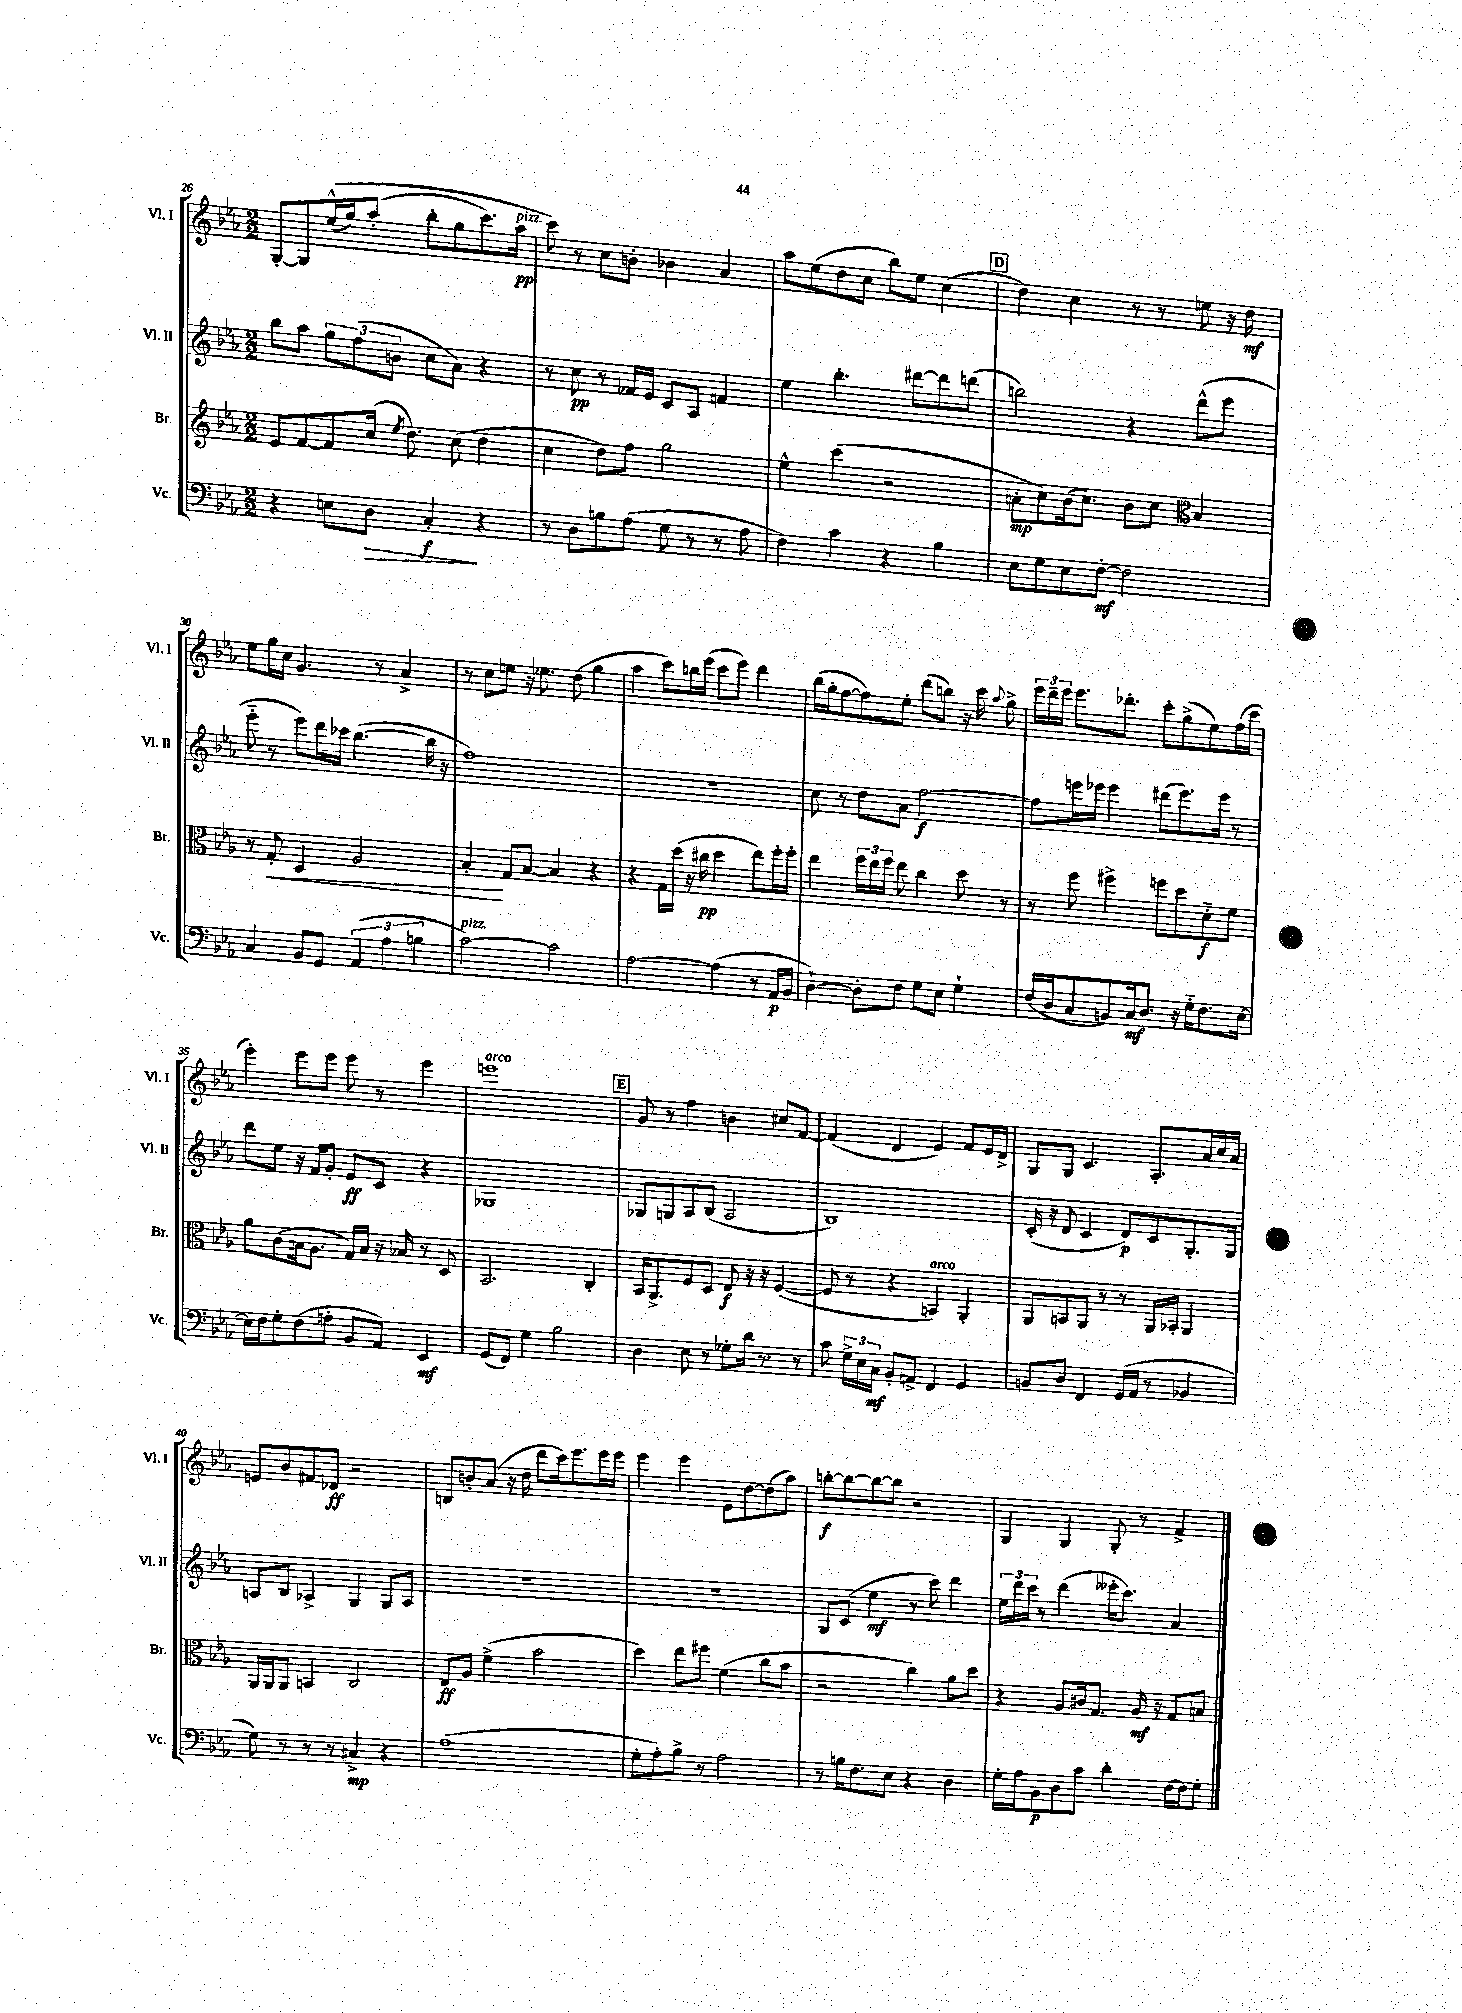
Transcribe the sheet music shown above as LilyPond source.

<<
\new StaffGroup <<
\new Staff = "s0" \with { instrumentName = "Vl. I" shortInstrumentName = "Vl. I" } {
    \clef treble \key ees \major \numericTimeSignature \time 2/2
    \autoBeamOff g8[~-. g8 ees''16-^(\( g''16) aes''8]-.( bes''8[-. g''8 c'''8.) aes''16]\pp^\markup { \italic "pizz." } |
    c'''8\) r8 c''8[ b'8]-. bes'4 aes'4 |
    aes''8[ ees''8( d''8 c''8] bes''8[) ees''8] c''4( |
    \mark \markup { \box "D" } d''4) c''4 r8 r8 e''8 r16 d''16\mf |
    ees''8[ g''16 c''16] g'4. r8 aes'4-> |
    r8 c''8[ e''8] r16 ees''8. d''8( g''4 |
    aes''4 c'''8[) b''16 ees'''16]( c'''8[ ees'''8]) d'''4 |
    bes''16[( g''16-. f''8~ f''8) ees''8]-. d'''8[( b''8]) r16 c'''16 \appoggiatura { aes''8 } g''8-> |
    \tuplet 3/2 { ees'''16[ d'''16-- ees'''16] } ees'''8.[ des'''8.]-. c'''8[-. g''8->( ees''8) f''16( c'''16] |
    ees'''4-.) ees'''8[ ees'''8] ees'''8 r8 ees'''4 |
    e'''1^\markup { \italic "arco" } |
    \mark \markup { \box "E" } g'8 r8 f''4 b'4 cis''8[ f'8]~ |
    f'4( d'4 ees'4) f'8[ ees'16 d'16]-> |
    g8[ g8] c'4. aes8.[-. aes'16 c''16 aes'16] |
    e'8[ bes'8 fis'8 des'8]\ff r2 |
    b8[ b'8-. aes'8]( r16 d''16 d'''8[ c'''16) ees'''8. ees'''16 ees'''16] |
    ees'''4 ees'''4 ees'8[ d''8~ d''8( aes''8]) |
    b''8[~-.\f b''8~ b''8~ b''8] r2 |
    g4 g4 g8-. r8 f'4-> \bar "|." |
}
\new Staff = "s1" \with { instrumentName = "Vl. II" shortInstrumentName = "Vl. II" } {
    \clef treble \key ees \major \numericTimeSignature \time 2/2
    \autoBeamOff bes''8[ aes''8] \tuplet 3/2 { g''8[ f''8( b'8] } c''8[ aes'8]) r4 |
    r8 c''8\pp r8 fes'16[ ees'16] c'8[ aes8] f'4 |
    ees''4 bes''4.-. dis'''8[~ dis'''8 d'''8]( |
    \mark \markup { \box "D" } b''2) r4 d'''8[-^( ees'''8] |
    ees'''8-_ r8 ees'''8[) d'''16 ces'''16] bes''4.~( bes''16 r16 |
    f''1) |
    R1 |
    c''8 r8 d''8[ aes'8] f''2~\f |
    f''8[ e'''16 ees'''16] ees'''4 dis'''8[( ees'''8.) ees'''16] r8 |
    d'''8[ ees''8] r16 f'16[ g'8]-. ees'8[\ff c'8] r4 |
    ges1 |
    \mark \markup { \box "E" } ges8[ g8 aes8 bes8]( aes2 |
    bes1) |
    c'16-.( r16 d'8 c'4 d'8[\p) c'8 g8.-. g16] |
    a8[ bes8] aes4-> g4 g8[ aes8] |
    r1 |
    R1 |
    g8[ c'8]( ees''4\mf r8 c'''8) d'''4 |
    \tuplet 3/2 { ees''16[ d'''16 c'''16] } r8 d'''4( eeses'''16[-. c'''8.]) aes'4 \bar "|." |
}
\new Staff = "s2" \with { instrumentName = "Br." shortInstrumentName = "Br." } {
    \clef treble \key ees \major \numericTimeSignature \time 2/2
    \autoBeamOff ees'8[ f'8~ f'8 c''16]( \acciaccatura { ees''8 } d''8.) c''8( d''4 |
    c''4 d''8[) f''8] g''2 |
    ees''4-^ c'''4( r2 |
    \mark \markup { \box "D" } a'8[-.\mp c''8) bes'16( c''8.]) bes'8[ c''8] \clef alto bes4 |
    r8 g8-.\< d4 aes2 |
    bes4-.\! g8[ bes8]~ bes4 r4 |
    r4 g16[ d''16]( r16 cis''16\pp d''4 ees''8[) f''16-. f''16]-. |
    ees''4 \tuplet 3/2 { f''16[ ees''16 f''16] } ees''8 c''4 d''8 r8 |
    r8 f''8 fis''4-> f''8[ d''8 d'8-_\f f'8] |
    aes'8[ c'8( b16 aes8.] g16[) b16] r16 bes16 r8 d8 |
    bes,2. c4-. |
    \mark \markup { \box "E" } bes,16[ aes,8.-> f8 d8] ees8\f r16 r16 f4~( |
    f8 r8 r4 b,4^\markup { \italic "arco" }) aes,4-. |
    aes,8[ b,8 aes,8] r8 r8 aes,16[ bes,16]-. aes,4 |
    aes,16[ aes,16 aes,8] b,4 c2 |
    ees8[\ff aes8] f'4->( bes'2 |
    d''4) ees''8[ fis''8] f'4( c''8[ bes'8] |
    r2 c''4) aes'8[ d''8] |
    r4 aes8[ cis'16 g8.] aes16\mf r16 g8[ b8] \bar "|." |
}
\new Staff = "s3" \with { instrumentName = "Vc." shortInstrumentName = "Vc." } {
    \clef bass \key ees \major \numericTimeSignature \time 2/2
    \autoBeamOff r4 e8[ d8]\> c4-.\f\! r4 |
    r8 d8[ b8 aes8]( g8 r8 r8 aes8 |
    f4) c'4 r4 bes4 |
    \mark \markup { \box "D" } ees8[ g8 ees8 f8]~-.\mf f2 |
    c4 bes,8[ g,8] \tuplet 3/2 { aes,4( aes4 b4 } |
    c'2~^\markup { \italic "pizz." }) c'2 |
    aes2~ aes4( r8 aes,16[\p bes,16] |
    d4~-!) d8[-. f8] g8[ ees8] g4-! |
    f16[( d16 c8 b,8) c16\mf d8.] r16 g16[-_ f8. ees16]~ |
    ees16[ f16 g8-. f8( a8]-. bes,8[ aes,8]) ees,4\mf |
    g,8[( f,8]) g4 bes2 |
    \mark \markup { \box "E" } d4 ees8 r8 ges8[-. d'16] r8. r8 |
    c'8 \tuplet 3/2 { g16[-> ees16 c16]\mf } bes,8[-. a,8]-> f,4 g,4 |
    b,8[ d8] f,4 g,16[( aes,16] r8 bes,4 |
    g8) r8 r8 r8 cis4->\mp r4 |
    aes1( |
    g8[-. aes8-.) bes8]-> r8 aes2 |
    r8 b16[ f8. ees8] r4 d4 |
    g16[-. aes16 bes,8\p d8 c'8] d'4-. f16[~ f16 g8]-. \bar "|." |
}
>>
>>
\layout { \context { \Score currentBarNumber = #26 } }
